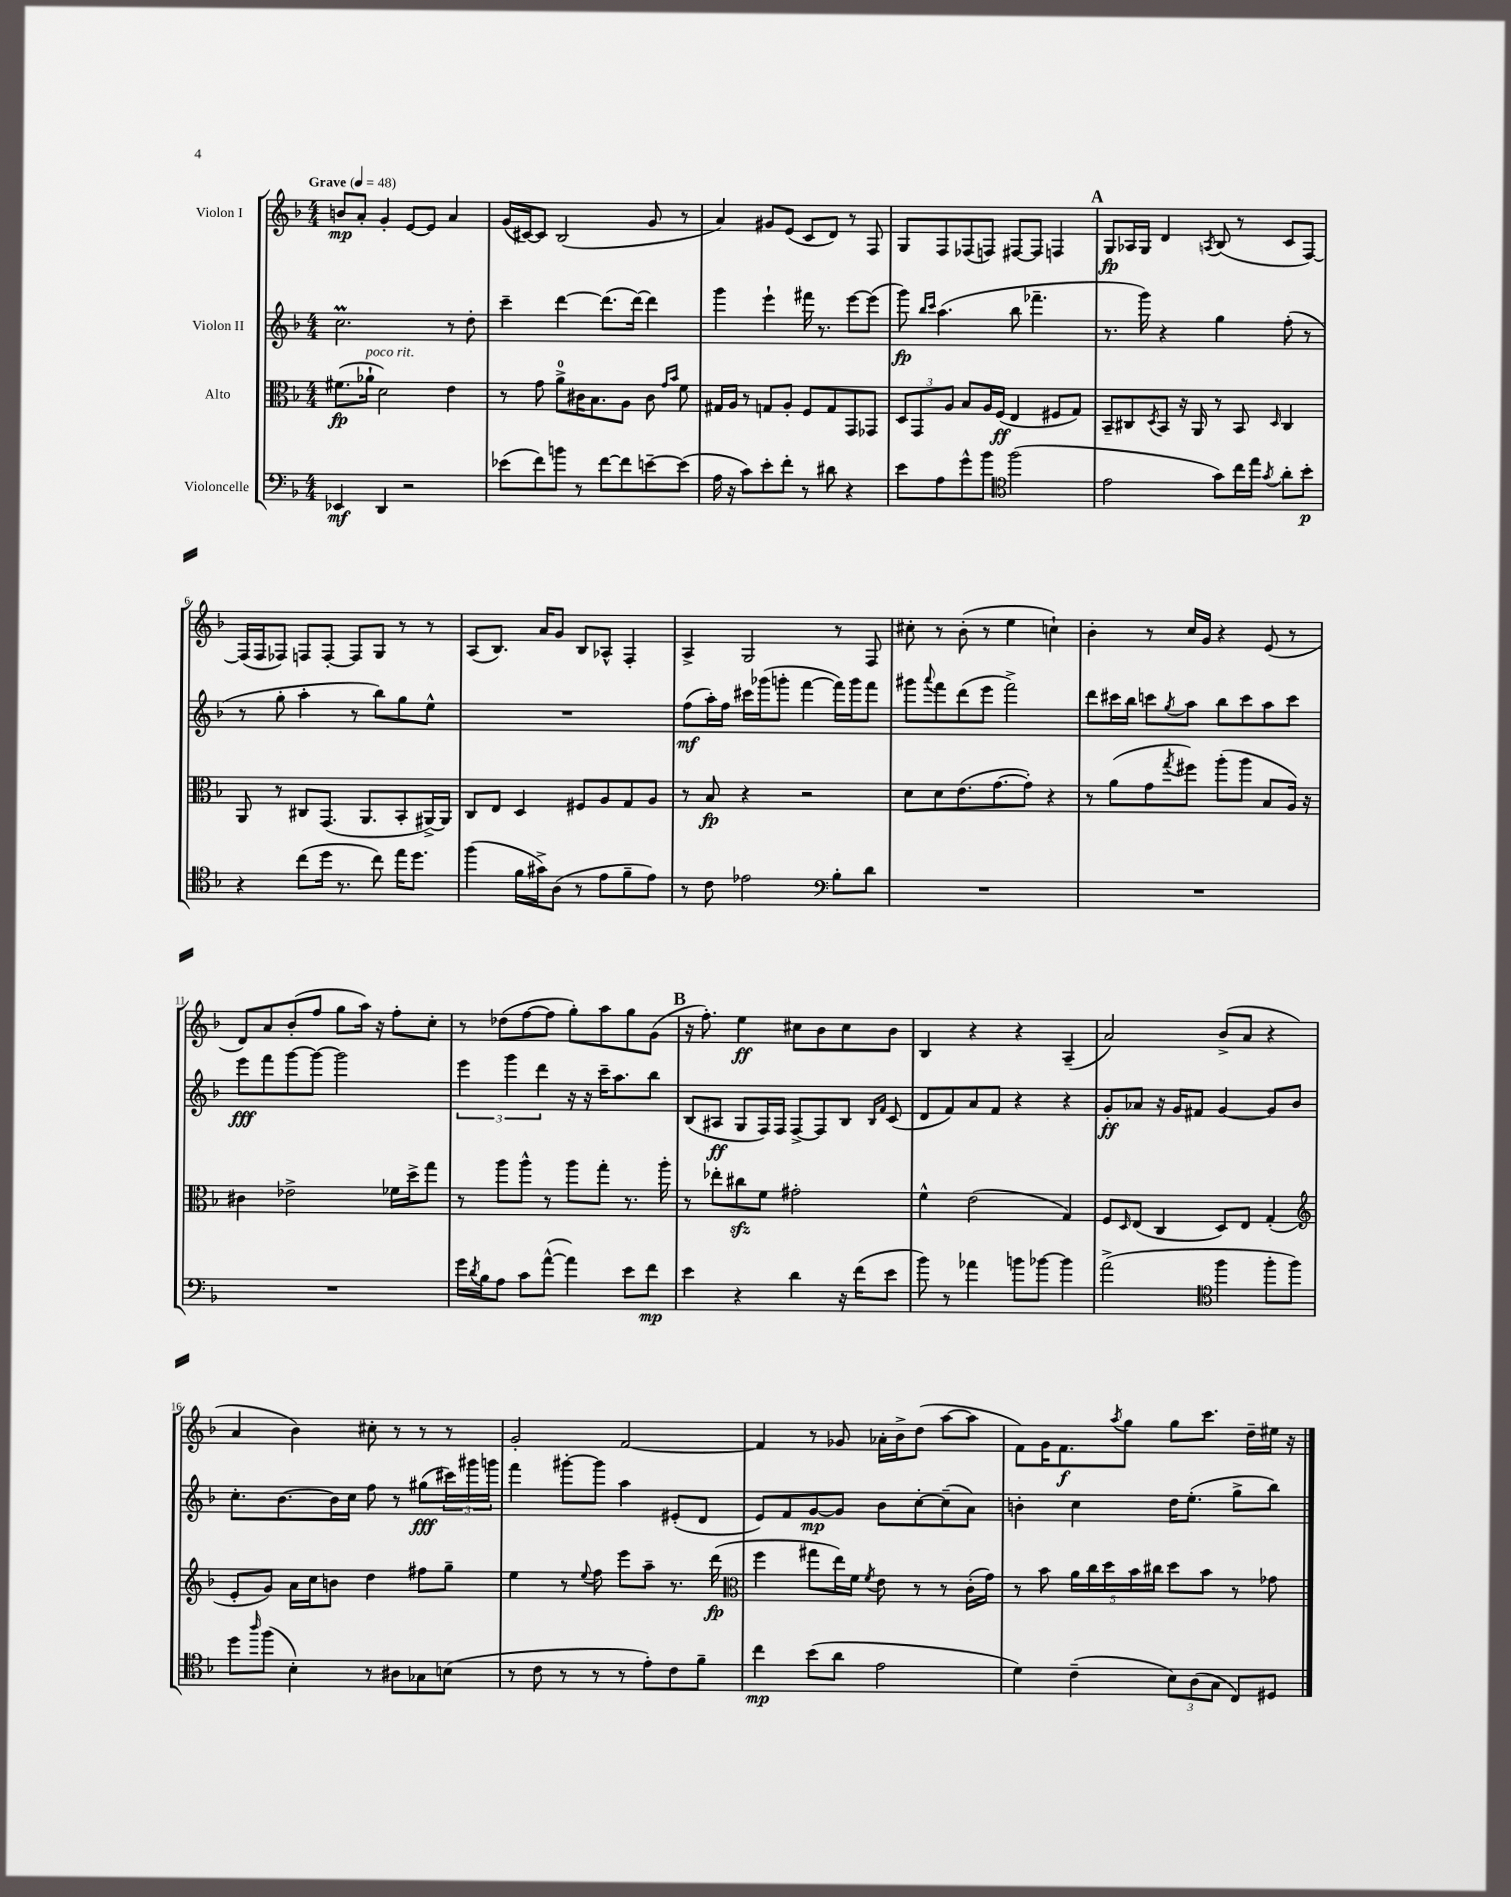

**kern	**kern	**kern	**kern
*staff4	*staff3	*staff2	*staff1
*clefF4	*clefC3	*clefG2	*clefG2
*k[b-]	*k[b-]	*k[b-]	*k[b-]
*M4/4	*M4/4	*M4/4	*M4/4
*MM48	*MM48	*MM48	*MM48
4EE-/	(8.f#\L	2.cc\	8b/L
.	.	.	8a'/J
.	16a-`\Jk	.	.
4DD/	2d\)	.	4g'/
2r	.	.	[8e/L
.	.	.	8e/]J
.	4e\	8r	4a/
.	.	8dd'\	.
=	=	=	=
(8e-\L	8r	4ccc~\	(16g/LL
.	.	.	[16c#/J)
8f\)	8g\	.	8c#/]J
8b\J	8a^\L	[4ddd\	(2B-/
8r	16c#\K	.	.
.	8.B-\	.	.
[8f\L	.	(8.ddd\]L	.
8f\]	8A\J	.	.
.	.	[16ddd\Jk)	.
[8e~\	8c#\	4ddd\]	8g/
.	16qqg/LL	.	.
.	16qqb-/JJ	.	.
(8e\]J	8f\	.	8r
=	=	=	=
16A\	16G#/LL	4ggg\	4a/)
16r	16A/JJ	.	.
8c\L)	8r	.	.
8e'\	8G/L	4eee`\	8g#/L
8f'\J	8A'/J	.	(8e/J
8r	8F/L	16fff#\	8c/L
.	.	8.r	.
8d#\	8G/	.	8d/J)
4r	8GG/	[8eee\L	8r
.	8GG-/J	(8eee\]J	8F/
=	=	=	=
8e\L	12D/L	8ggg\)	8G/L
.	12GG/	.	.
.	.	16qqbb-/LL	.
.	.	16qqccc/JJ	.
8A\	.	(4.aa\	8F/
.	12A/J	.	.
8g^^\	8B-/L	.	(8F-/
8b-\J	16A/L	.	8F/J)
.	(16F/JJ	.	.
*clefC4	*	*	*
(2ff\	4E/	8bb-\	[8F#/L
.	.	4.fff-~\	8F#/]J
.	8F#/L	.	4F/
.	8G/J)	.	.
=	=	=	=
2e\	8BB-~/L	8.r	8G/L
.	8C#/	.	16A-/L
.	.	16ggg\)	16G/JJ
.	8qD/	.	.
.	8BB-/J	4r	4d/
.	16r	.	.
.	16AA/	.	.
.	.	.	8qA/
8g\L)	8r	4gg\	(8B-/
16cc\L	8BB-/	.	8r
16ee\JJ	.	.	.
8qg/	16qqD/	.	.
8a'\L	4C#/	(8ff'\	8c/L
8b-'\J	.	8r	[8F/J)
=	=	=	=
4r	8AA/	8r	(16F/]LL
.	.	.	16F/J
.	8r	8gg'\	8F-/J)
(8cc\L	8C#/L	4aa'\	8F/L
16dd\Jk	(8.GG/J	.	[8F'/J
8.r	.	.	.
.	.	8r	8F/]L
.	8.AA/L	.	.
8cc\)	.	8bb-\L)	8G/J
16ee\LK	8BB-'/	8gg\	8r
8.dd\J	.	.	.
.	[16AA#^/L)	8ee^^\J	8r
.	16AA#/]JJ	.	.
=	=	=	=
(4ff\	8C/L	1r	(8A/L
.	8E/J	.	8.B-/J)
16f\LL	4D/	.	.
16g#^\J)	.	.	16a/LK
(8A\J	.	.	8g/J
8r	8F#/L	.	8B-/L
8e\L	8A/	.	8A-^^/J
8f~\	8G/	.	4F'/
8e\J)	8A/J	.	.
=	=	=	=
8r	8r	(8ff\L	4A^/
8c\	8B-/	16aa'\L)	.
.	.	16ff\JJ	.
2e-\	4r	16ccc#\LL	2G/
.	.	(16ggg-\J	.
.	.	8ggg'\J	.
.	2r	[4fff\	.
*clefF4	*	*	*
8B-'\L	.	16fff\]LL)	8r
.	.	16ggg\J	.
8d\J	.	8fff\J	8F/
=	=	=	=
1r	8d\L	8ggg#\L	8cc#'\
.	.	8qqaaa/	.
.	8d\	8fff\	8r
.	(8.e\	(8ddd\	(8b-'\
.	.	8eee\J	8r
.	[8.g\	.	.
.	.	2fff^\)	4ee\
.	8g'\]J)	.	.
.	4r	.	4cc`\)
=	=	=	=
1r	8r	8ddd\L	4b-'\
.	(8a\L	16ccc#\L	.
.	.	16bb-\JJ	.
.	8g\	8ccc\L	8r
.	8qgg/	8qgg/	.
.	8ff#\J)	8aa\J	16cc/LL
.	.	.	16g/JJ
.	(8aa'\L	8bb-\L	4r
.	8aa\J	8ccc\	.
.	8B-/L	8aa\	(8e/
.	16A/Jk)	8ccc\J	8r
.	16r	.	.
=	=	=	=
1r	4c#\	8eee\L	8d/L)
.	.	8fff\	8a/
.	2e-^\	[8ggg\	(8b-'/
.	.	8ggg\_J	8ff/J
.	.	2ggg\]	8gg\L
.	.	.	16aa\Jk)
.	.	.	16r
.	16f-\LL	.	8ff'\L
.	16dd^\J	.	.
.	8gg\J	.	8cc'\J
=	=	=	=
16g\LL	8r	6eee\	8r
8qd/	.	.	.
16B-\J	.	.	.
8A\J	8aa\L	.	(8dd-\L
.	.	6ggg\	.
8c\L	8aa^^\J	.	[8ff\
.	.	6ddd\	.
([8a^^\J	8r	.	8ff\]J
4a\])	8aa\L	16r	8gg'\L)
.	.	16r	.
.	8gg'\J	16ccc~\LK	8aa\
.	.	8.aa\	.
8e\L	8.r	.	8gg\
8f\J	.	8bb-\J	(8g\J
.	16aa'\	.	.
=	=	=	=
4e\	8r	(8B-/L	16r
.	.	.	8.ff'\)
.	8ee-'\L	8A#/J	.
4r	8cc#\	8G/L	4ee\
.	8f\J	16F/L)	.
.	.	16F/JJ	.
4d\	2g#'\	[8F^/L	8cc#\L
.	.	8F/]	8b-\
16r	.	8B-/J	8cc#\
(16f\LK	.	.	.
.	.	16qqB-/LL	.
.	.	16qqf/JJ	.
8e\J	.	(8c/	8b-\J
=	=	=	=
8b-\)	4f^^\	8d/L	4B-/
8r	.	8f/)	.
4a-\	(2e\	8a/	4r
.	.	8f/J	.
8b\L	.	4r	4r
[8b-\J	.	.	.
4b-\]	4G/)	4r	(4A~/
=	=	=	=
(2a^\	8F/L	8g'/L	2a/)
.	16qqD/	.	.
.	(8E/J	8a-/J	.
.	4C/	16r	.
.	.	16g/LK	.
.	.	8f#/J	.
*clefC4	*	*	*
4ff\	8D/L)	[4g/	(8b-^/L
.	8E/J	.	8a/J
8ff'\L	(4G'/	8g/]L	4r
8ff\J)	.	8b-/J	.
=	=	=	=
*	*clefG2	*	*
8dd\L	8e'/L	8.cc'\L	4a/
16qqaa/	.	.	.
(8ff\J	8g/J)	.	.
.	.	[8.b-\	.
4B-'\)	16a\LL	.	4b-\)
.	16cc\J	.	.
.	8b\J	16b-\]L	.
.	.	16cc\JJ	.
8r	4dd\	8ff\	8cc#'\
8A#\L	.	8r	8r
8G-\	8ff#\L	(8gg#\L	8r
(8B\J	8gg~\J	24ccc#\L)	8r
.	.	24ggg#\	.
.	.	24ggg\JJ	.
=	=	=	=
8r	4ee\	4fff\	2g'/
8c\	.	.	.
8r	8r	[8ggg#'\L	.
.	8qqee/	.	.
8r	8ff\	8ggg#\]J	.
8r	8eee\L	4aa\	[2f/
8e'\L)	8aa~\J	.	.
8c\	8.r	(8e#'/L	.
8f~\J	.	8d/J	.
.	(16ddd\	.	.
=	=	=	=
*	*clefC3	*	*
4cc\	4ff\	8e/L)	4f/]
.	.	8f/	.
(8b-\L	8gg#\L	[8g/	8r
8a\J	16ee\L)	8g/]J	8g-/
.	16f\JJ	.	.
.	8qf/	.	.
2e\	8e\	8b-\L	16a-'\LL
.	.	.	16b-^\J
.	8r	[8cc'\	(8dd\J
.	8r	(8cc~\]	[8aa\L
.	(16c'\LL	8a\J)	8aa\]J
.	16g\JJ)	.	.
=	=	=	=
4d\)	8r	4b'\	8f\L)
.	8b-\	.	16g\K
.	.	.	8.f\
(4c~\	20a\LL	4cc\	.
.	20cc\	.	.
.	20dd\	.	.
.	.	.	8qaa/
.	.	.	8gg\J
.	20b-\	.	.
.	20cc#\JJ	.	.
12B-\L)	8dd\L	16dd\LK	8gg\L
.	.	(8.ee'\J	.
(12A\	.	.	.
.	8b-\J	.	8.ccc\J
12G\J	.	.	.
8C/L)	8r	8gg^\L	.
.	.	.	16dd~\LL
8D#/J	8g-\	8bb-\J)	16ee#\JJ
.	.	.	16r
==	==	==	==
*-	*-	*-	*-
